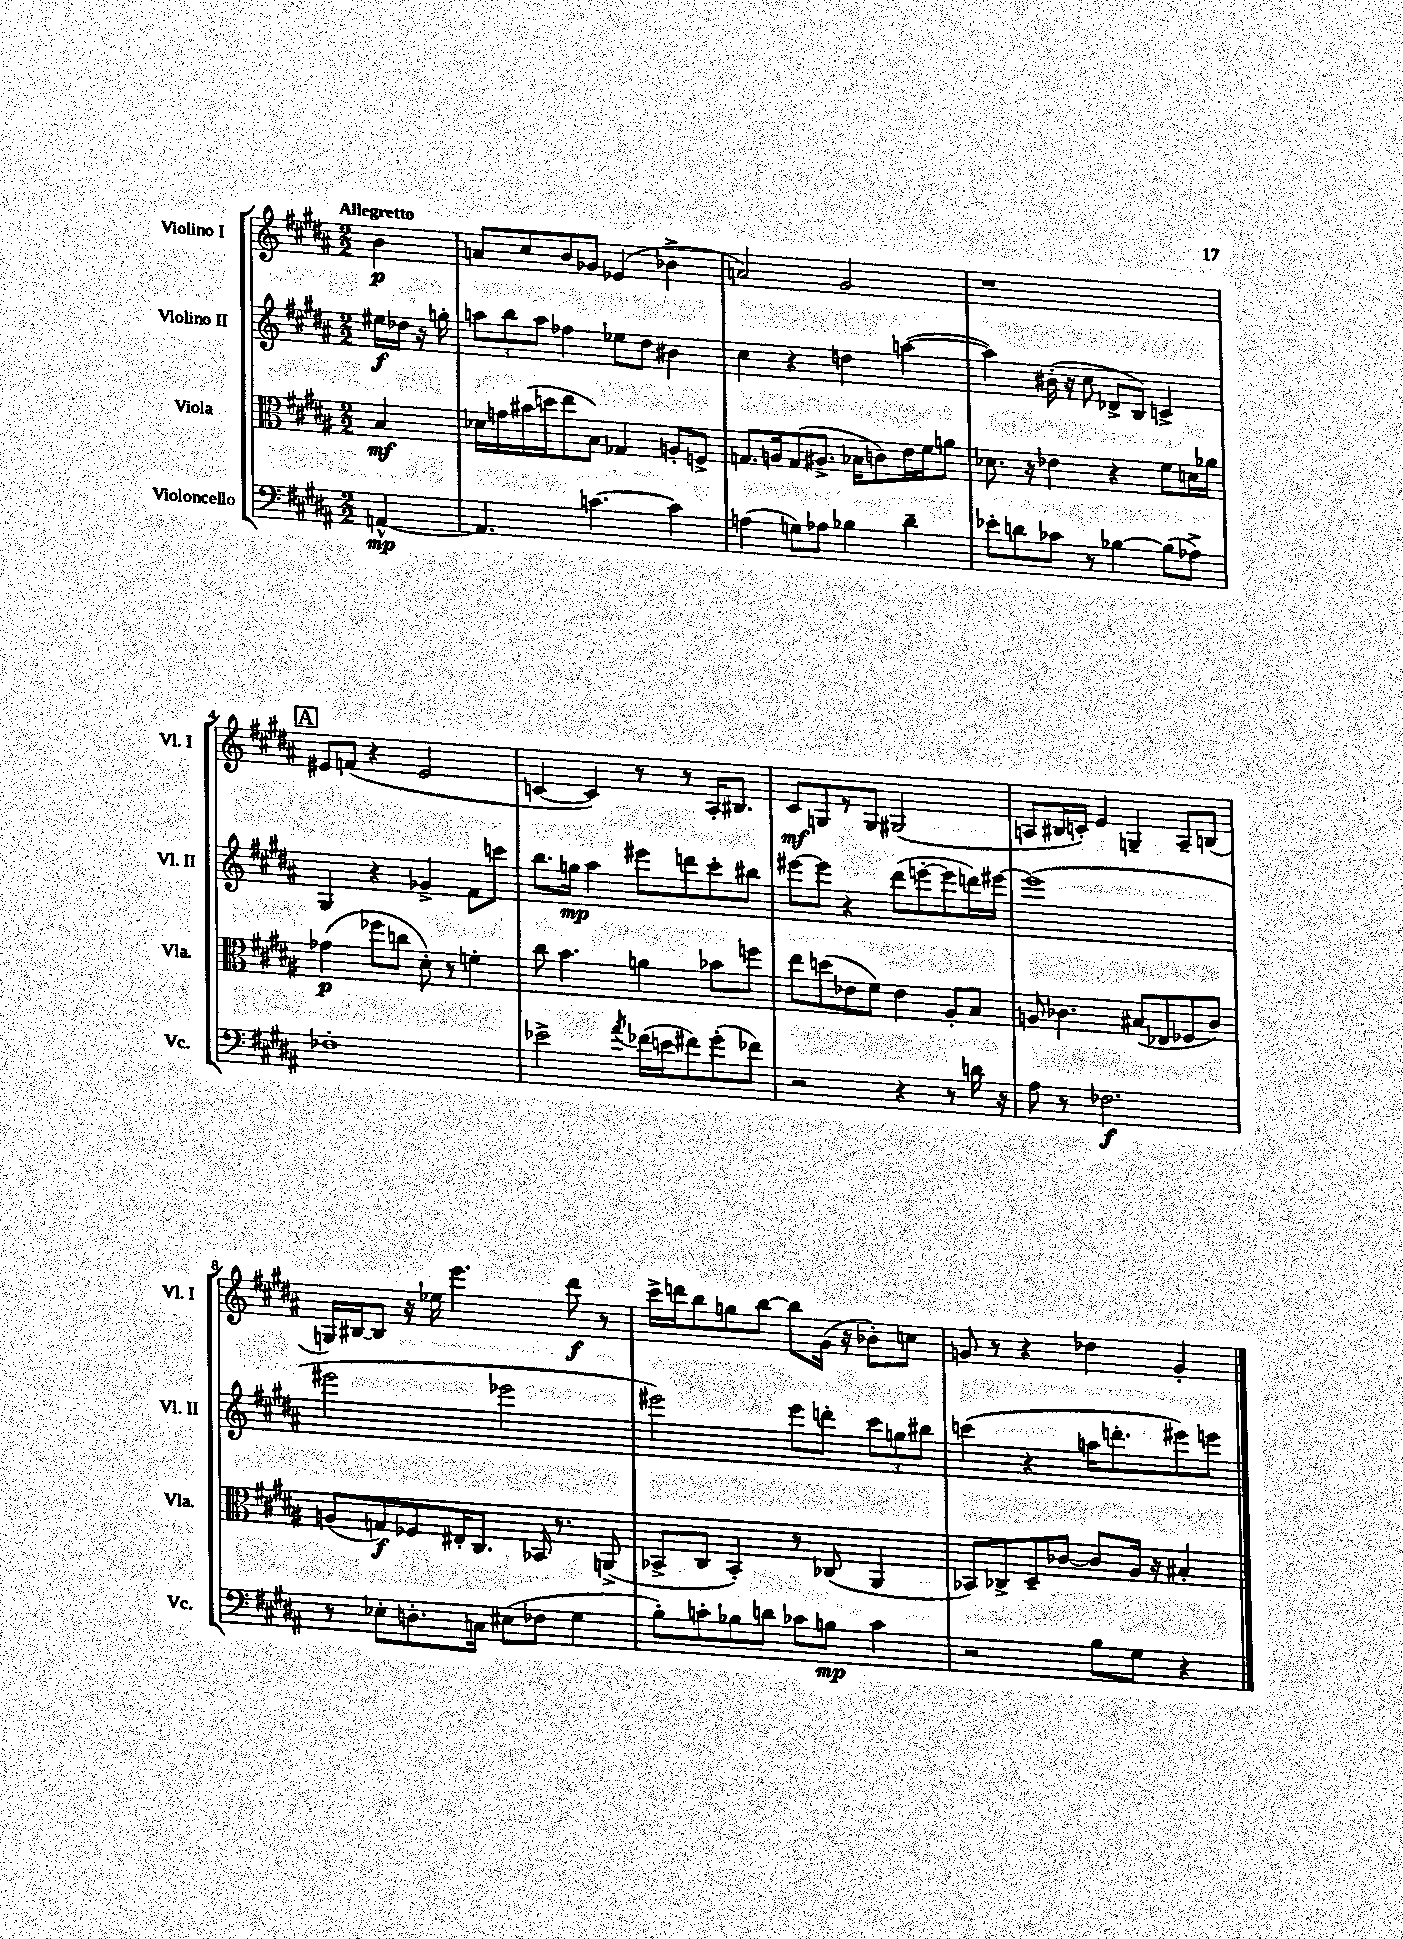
<<
\new StaffGroup <<
\new Staff = "s0" \with { instrumentName = "Violino I" shortInstrumentName = "Vl. I" } {
    \clef treble \key b \major \numericTimeSignature \time 2/2 \partial 4 \tempo "Allegretto"
    \autoBeamOff b'4\p |
    a'8[ cis''8 b'8 ges'8] ees'4( bes'4-> |
    a'2) gis'2 |
    r1 |
    \mark \markup { \box "A" } eis'8[ f'8]( r4 eis'2 |
    c'4~ c'4) r8 r8 ais16[-. bis8.] |
    cis'8[\mf g8 r8 g8] gis2( |
    a8[ bis16 c'16]-.) e'4 g4-- a8[-- b8]( |
    g16[) bis16~ bis8] r16 ees''16 e'''4. dis'''8\f r8 |
    cis'''16[-> d'''16 b''8 g''8 b''8]~ b''8[ gis'16]( r16 bes'8[-.) c''8] |
    g'8 r8 r4 des''4 g'4-. \bar "|." |
}
\new Staff = "s1" \with { instrumentName = "Violino II" shortInstrumentName = "Vl. II" } {
    \clef treble \key b \major \numericTimeSignature \time 2/2 \partial 4
    \autoBeamOff eis''16[\f des''16] r16 g''16-. |
    \tuplet 3/2 { a''8[ b''8 a''8] } fes''4 ees''8[ dis''8] bis'4 |
    cis''4 r4 d''4 a''4~( |
    a''4) bis'16-.( r16 cis''8 des'8[-> b8]) c'4-> |
    \mark \markup { \box "A" } gis4 r4 ges'4-> fis'8[ c'''8] |
    b''8.[ g''16]\mp ais''4 eis'''8[ d'''8 cis'''8-. bis''8] |
    eis'''8[~ eis'''8] r4 dis'''8[( e'''8~-. e'''8 d'''16) eis'''16]~ |
    eis'''1( |
    eis'''2 ees'''2 |
    eis'''2) eis'''8[ d'''8]-. \tuplet 3/2 { cis'''8[ g''8 bis''8] } |
    c'''4( r4 a''16[ d'''8.-. eis'''8) e'''8] \bar "|." |
}
\new Staff = "s2" \with { instrumentName = "Viola" shortInstrumentName = "Vla." } {
    \clef alto \key b \major \numericTimeSignature \time 2/2 \partial 4
    \autoBeamOff b4\mf |
    des'16[ g'16 bis'16( d''16 e''8 b8]) ges4 a8[-. f8]-> |
    g8.[ a16 g8( ais8.]-> bes16[ c'8) e'16 fis'16 a'8] |
    des'8. r16 ees'4 r4 fis'8[ d'16 aes'16] |
    \mark \markup { \box "A" } ges'4\p( fes''8[ c''8] dis'8-.) r8 f'4-. |
    cis''8 b'4. a'4 bes'8[ f''8] |
    e''8[ d''8( ees'8 fis'8]) ees'4 ais8[-. b8] |
    a8 ces'4. bis8[( ees8 fes8 ces'8]) |
    a8[( g8\f) fes8 eis16-. cis8.] bes,16 r8. a,8->( |
    bes,8[-> cis8] bes,4-.) r8 ces8( ais,4 |
    bes,8[) ces8-> dis8-- ces'8]~ ces'8[ ais16] r16 bis4-. \bar "|." |
}
\new Staff = "s3" \with { instrumentName = "Violoncello" shortInstrumentName = "Vc." } {
    \clef bass \key b \major \numericTimeSignature \time 2/2 \partial 4
    \autoBeamOff a,4~-^\mp |
    a,4. c'4.~ c'4 |
    a4( g8[) aes8] bes4 dis'4-- |
    ees'8[-. d'8 ces'8] r8 bes4~ bes8[( aes8]->) |
    \mark \markup { \box "A" } fes1-. |
    ees'2-> \acciaccatura { ais'8 } fes'16[( e'16 fis'8) gis'8-.( fes'8]) |
    r2 r4 r8 d'16 r16 |
    ais8 r8 fes2.\f |
    r8 ees8[-. d8.-. c16] eis8[( fes8] gis4 |
    b8[-.) c'8-. bes8 d'8] ces'8[ b8]\mp ces'4 |
    r2 b8[ gis8] r4 \bar "|." |
}
>>
>>
